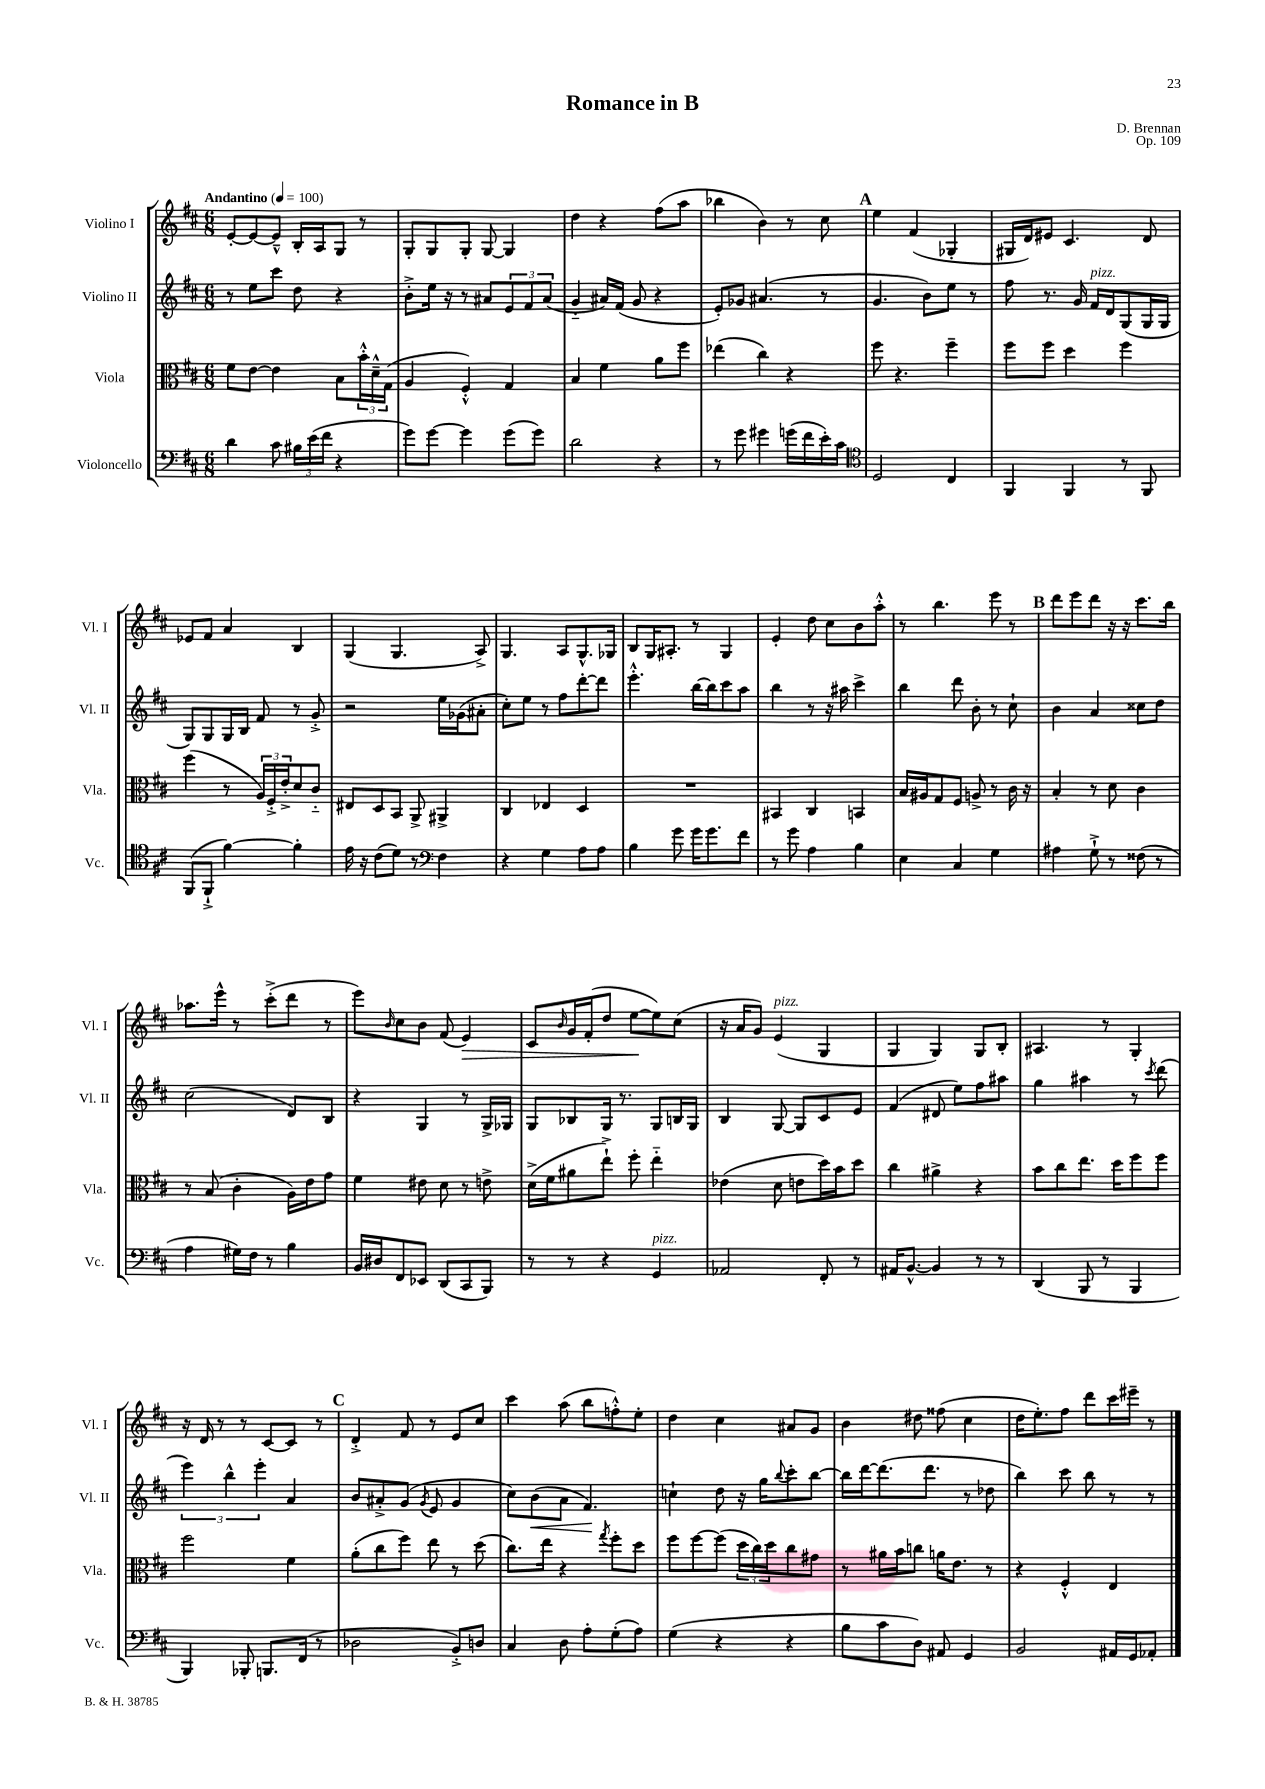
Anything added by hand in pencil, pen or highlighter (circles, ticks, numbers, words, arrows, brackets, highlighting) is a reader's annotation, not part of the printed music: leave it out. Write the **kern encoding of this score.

**kern	**kern	**kern	**kern
*staff4	*staff3	*staff2	*staff1
*clefF4	*clefC3	*clefG2	*clefG2
*k[f#c#]	*k[f#c#]	*k[f#c#]	*k[f#c#]
*M6/8	*M6/8	*M6/8	*M6/8
*MM100	*MM100	*MM100	*MM100
4d	8f#	8r	[8e'
.	[8e	8ee	8e_
8c#	4e]	8ccc#	8e~^^]
24B#	.	8dd	16B'
(24e	.	.	.
.	.	.	16A
24f#	.	.	.
4r	8B	4r	8G
.	24b'^^	.	8r
.	24d~^^	.	.
.	(24G	.	.
=	=	=	=
8g)	4A	8b'^	8G'
[8g	.	16ee	8G
.	.	16r	.
4g]	4F#'^^)	8r	8G'
.	.	8a#	[8G
(8g	4G	12e	4G]
.	.	12f#	.
8g)	.	.	.
.	.	(12a#	.
=	=	=	=
2d	4B	4g'~	4dd
.	4f#	16a#)	4r
.	.	(16f#	.
.	.	8g	.
4r	8a	4r	(8ff#
.	8ff#	.	8aa
=	=	=	=
8r	(4ee-	8e')	4bb-
8g	.	8g-	.
4g#	4cc#)	(4.a#	4b)
(16g	4r	.	8r
16f#	.	.	.
16e')	.	8r	8cc#
16c#	.	.	.
=	=	=	=
*clefC4	*	*	*
2D	8ff#	4.g	4ee
.	4.r	.	.
.	.	.	(4f#
.	.	8b)	.
4C#	4ff#~	8ee	4G-'
.	.	8r	.
=	=	=	=
4FF#	8ff#	8ff#	16G#
.	.	.	16d)
.	8ff#	8.r	8e#
4FF#	4dd	.	4.c#
.	.	16g	.
.	.	16f#	.
.	.	16d	.
8r	4ff#	(8G	.
8FF#	.	16G	8d
.	.	16G	.
=	=	=	=
(8FF#	(4ff#	8G)	8e-
8FF#`^	.	8G	8f#
[4f#)	8r	16G	4a
.	.	16B	.
.	24A)	8f#	.
.	24F#'^	.	.
.	24e'^	.	.
4f#']	8d	8r	4B
.	8c#'~	8g'^	.
=	=	=	=
16e	8E#	2r	(4G
16r	.	.	.
(8c#	8D	.	.
8d)	8BB	.	4.G
8r	8AA^	.	.
*clefF4	*	*	*
4F#	4AA#^	16ee	.
.	.	(16g-	.
.	.	8a#'	8A^)
=	=	=	=
4r	4C#	8cc#')	4.G
.	.	8ee	.
4G	4E-	8r	.
.	.	8ff#	8A
8A	4D	[8ddd'	8.G^^
8A	.	8ddd]	.
.	.	.	16G-
=	=	=	=
4B	2.r	4.eee'^^	8B
.	.	.	16G
.	.	.	8.A#'
8g	.	.	.
16g	.	[16bb	8r
8.g	.	16bb]	.
.	.	8ccc#	4G
8f#	.	8aa	.
=	=	=	=
8r	4BB#	4bb	4e'
8g	.	.	.
4A	4C#	8r	8dd
.	.	16r	8cc#
.	.	16aa#	.
4B	4BB	4ccc#^	8b
.	.	.	8aa'^^
=	=	=	=
4E	16B	4bb	8r
.	16A#	.	.
.	8G	.	4.bb
4C#	8F#	8ddd	.
.	8A^	8b'	.
4G	8r	8r	8eee
.	16c#	8cc#`	8r
.	16r	.	.
=	=	=	=
4A#	4B'	4b	8ddd
.	.	.	8eee
8G`^	8r	4a	8ddd
8r	8d	.	16r
.	.	.	16r
(8F##	4c#	8cc##	8.ccc#
8r	.	8dd	.
.	.	.	16bb
=	=	=	=
4A	8r	(2cc#	8.aa-
.	(8B	.	.
.	.	.	16eee^^
16G#)	4c#'	.	8r
16F#	.	.	.
8r	.	.	(8ccc#'^
4B	16A)	8d)	8ddd
.	16e	.	.
.	8g	8B	8r
=	=	=	=
16BB	4f#	4r	8eee)
16D#	.	.	.
.	.	.	16qqb
8FF#	.	.	8cc#
8EE-	8e#	4G	8b
(8DD	8d	.	(8f#
8CC#	8r	8r	4e)
8BBB)	8e^	16G^	.
.	.	16G-	.
=	=	=	=
8r	(16d^	8G	8c#
.	16f#	.	.
.	.	.	16qqb
8r	8a#	8B-	16g
.	.	.	(16f#'
4r	8ee`^)	16G	8dd
.	.	8.r	.
.	8ff#'	.	[8ee
4GG	4ee'~	8G	8ee])
.	.	16B	(8cc#
.	.	16G	.
=	=	=	=
2AA-	(4e-	4B	16r
.	.	.	16a
.	.	.	8g)
.	8d	[8G	(4e
.	8e	8G]	.
8FF#'	16dd)	8c#	4G
.	16b	.	.
8r	8dd	8e	.
=	=	=	=
16AA#	4cc#	(4f#	4G
[8.BB^^	.	.	.
4BB]	4a#^	8d#	4G)
.	.	8ee)	.
8r	4r	8ff#	8G
8r	.	8aa#	8B'
=	=	=	=
(4DD	8b	4gg	4.A#
.	8cc#	.	.
8BBB	8.ee	4aa#	.
8r	.	.	8r
.	16dd	.	.
4BBB	8ff#	8r	4G'
.	.	8qccc#	.
.	8ff#	(8ddd	.
=	=	=	=
4BBB)	2ff#	6eee)	16r
.	.	.	16d
.	.	.	8r
.	.	6bb^^	.
8BBB-'	.	.	8r
.	.	6eee'	.
8.BBB	.	.	[8c#
.	4f#	4a	8c#]
(16FF#	.	.	.
8r	.	.	8r
=	=	=	=
2D-	(8a'	8b	4d'^
.	8cc#	8a#'^	.
.	8ff#)	(8g	8f#
.	.	8qg	.
.	8ee	8e	8r
8BB'^)	8r	4g	8e
8D	(8dd	.	8cc#
=	=	=	=
4C#	8.cc#)	8cc#)	4ccc#
.	.	(8b	.
.	16ee	.	.
8D	4r	8a	(8aa
8A'	.	4.f#)	8bb
.	8qgg	.	.
(8G'	8ff#'	.	8ff'^^)
8A)	8dd	.	8ee'
=	=	=	=
(4G	8ff#	4cc`	4dd
.	[8ff#	.	.
4r	(8ff#]	8dd	4cc#
.	24dd	16r	.
.	24cc#)	.	.
.	.	16gg	.
.	24dd	.	.
.	.	8qqbb	.
4r	8cc#	8ccc#'	8a#
.	8g#	[8bb	8g
=	=	=	=
8B	8r	16bb]	4b
.	.	[16ddd	.
8c#	16a#	(8.ddd]	.
.	16b	.	.
8D)	8cc	.	8dd#
.	.	8.ddd	.
8AA#	16a	.	(8ff##
.	8.e	.	.
4GG	.	8r	4cc#
.	8r	8dd-	.
=	=	=	=
2BB	4r	4bb)	16dd
.	.	.	8.ee')
.	4F#'^^	8ccc#	8ff#
.	.	8bb	8ddd
16AA#	4E	8r	16ccc#
16GG	.	.	16eee#~
8AA-'	.	8r	8r
==	==	==	==
*-	*-	*-	*-
